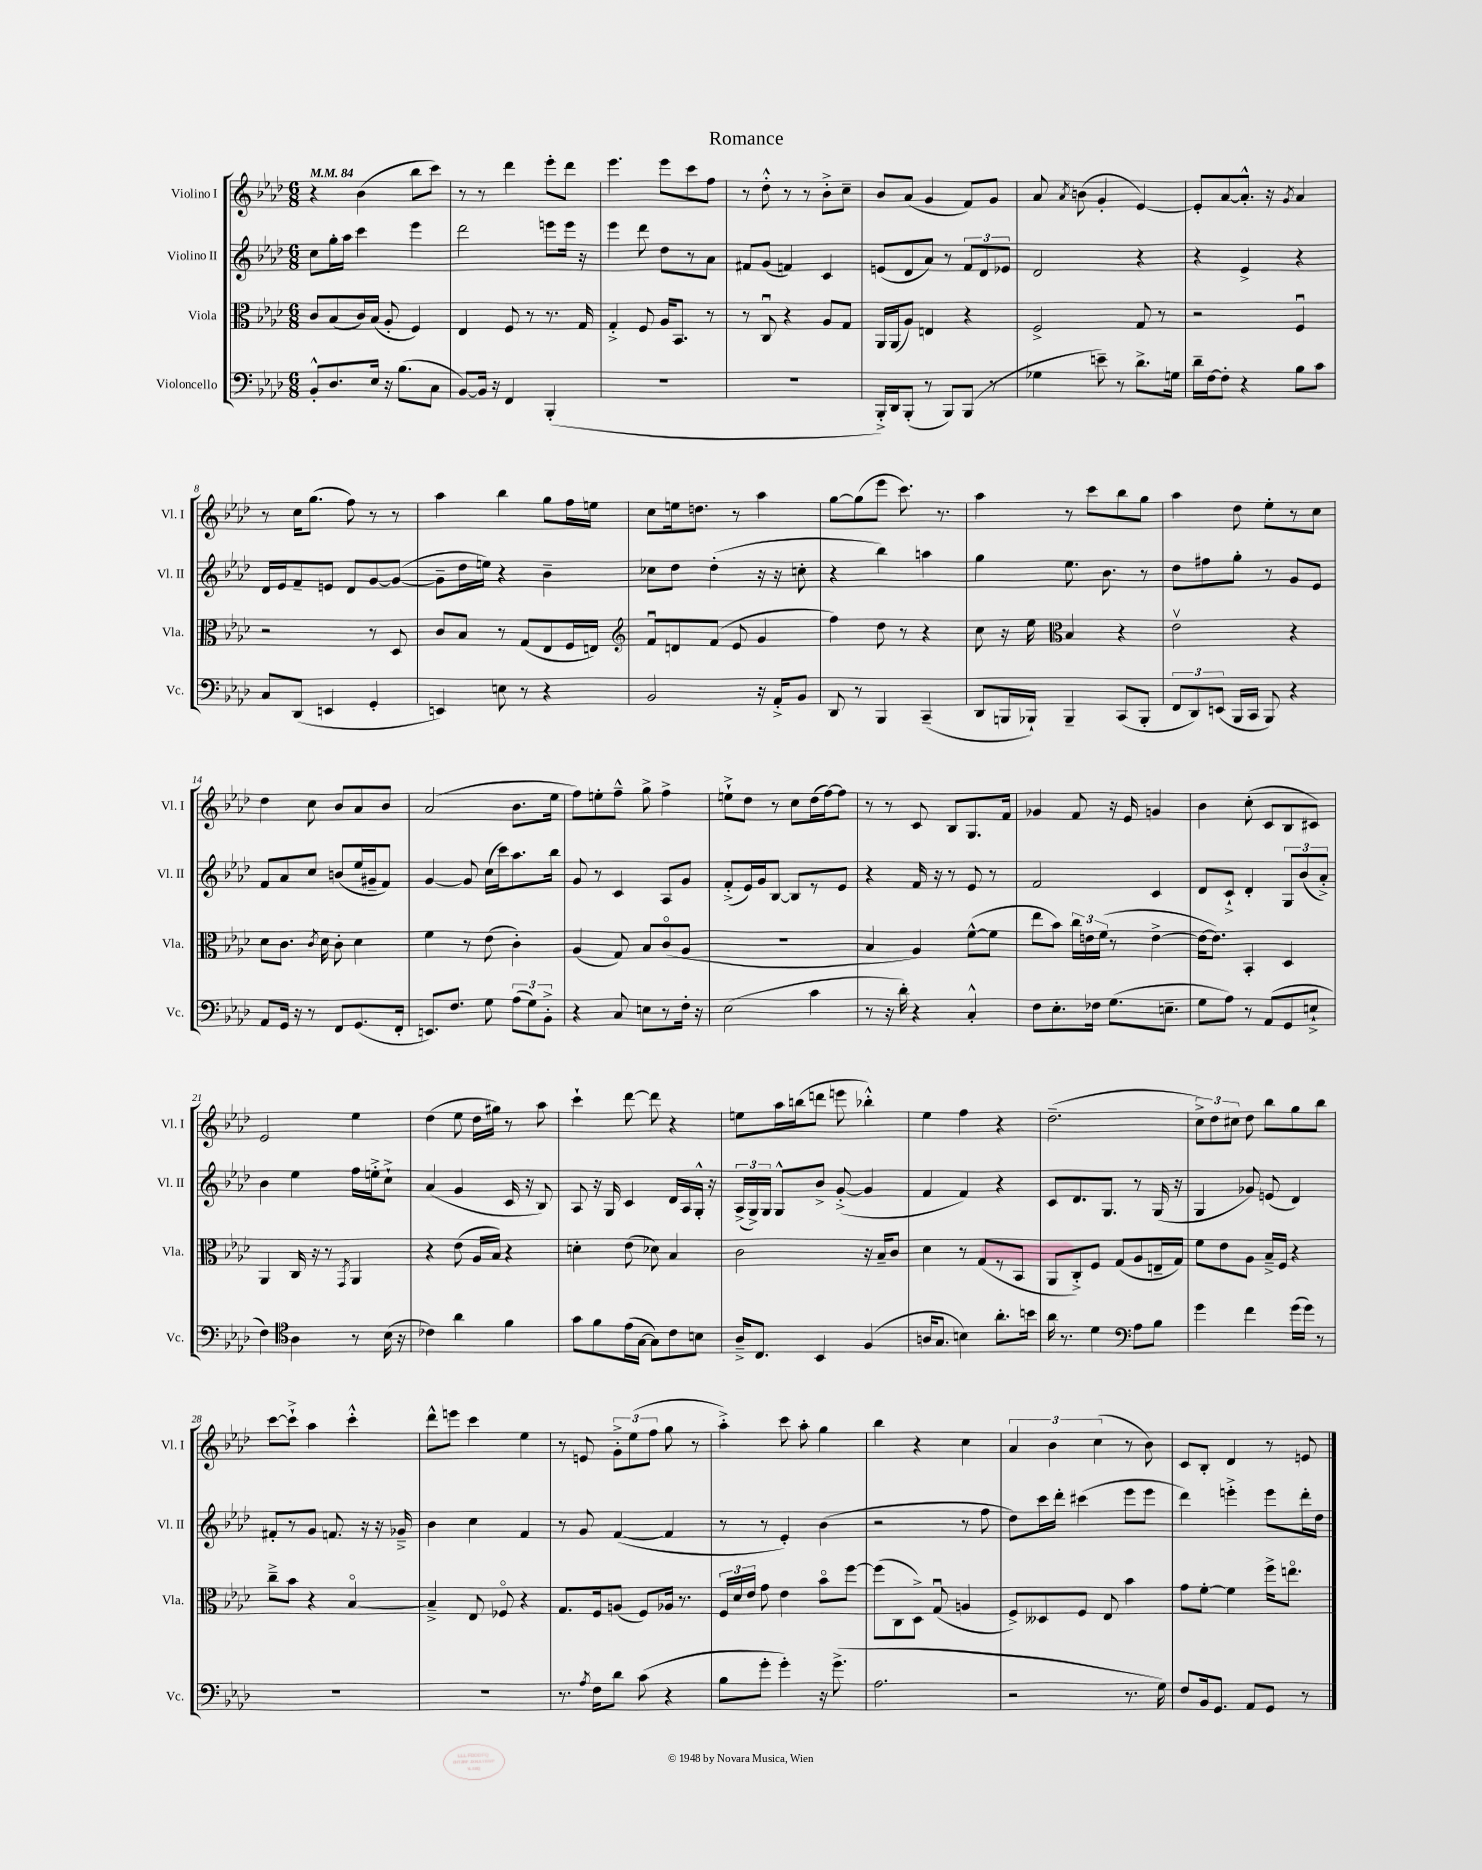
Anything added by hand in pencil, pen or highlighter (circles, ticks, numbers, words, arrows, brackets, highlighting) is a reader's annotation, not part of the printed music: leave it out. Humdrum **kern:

**kern	**kern	**kern	**kern
*part4	*part3	*part2	*part1
*staff4	*staff3	*staff2	*staff1
*I"Violoncello	*I"Viola	*I"Violino II	*I"Violino I
*I'Vc.	*I'Vla.	*I'Vl. II	*I'Vl. I
*clefF4	*clefC3	*clefG2	*clefG2
*k[b-e-a-d-]	*k[b-e-a-d-]	*k[b-e-a-d-]	*k[b-e-a-d-]
*M6/8	*M6/8	*M6/8	*M6/8
*MM84	*MM84	*MM84	*MM84
=1	=1	=1	=1
8BB-'^^/L	8c/L	8cc\L	4r
8.D-/	(8B-/	16gg'\L	.
.	.	16aa-\JJ	.
.	16c/L)	4ccc\	(4b-\
16E-/Jk	(16B-/JJ	.	.
16r	8A-'/	.	.
(8.B-\L	.	.	.
.	4F/)	4eee-\	8bb-\L
8C\J	.	.	8ccc\J)
=2	=2	=2	=2
[8BB-/L)	4E-/	2ddd-\	8r
16BB-/Jk]	.	.	8r
16r	.	.	.
4FF/	8F/	.	4ddd-\
.	8r	.	.
(4BBB-'/	8.r	8eeen\L	8eee-'\L
.	.	16eee\Jk	8ddd-\J
.	16G/	16r	.
=3	=3	=3	=3
2.r	4G'^/	4eee-\	4.eee-\
.	8F/	8ddd-\	.
.	16A-/KL	8dd-\L	8eee-\L
.	8.BB-/J	.	.
.	.	8r	8ccc\
.	8r	8a-\J	8ff\J
=4	=4	=4	=4
2.r	8r	8f#X/L	8r
.	8Cu/	(8g/J	8dd-'^^\
.	4r	4fn/)	8r
.	.	.	8r
.	8A-/L	4c/	8b-'^\L
.	8G/J	.	8cc~\J
=5	=5	=5	=5
16BBB-'^/LL)	16AA-/LL	(8en/L	8b-/L
16DD-/J	(16AA-/J	.	.
(8BBB-'/J	8A-/J)	8d-/	(8a-/J
8r	4En/	8a-/J)	4g/
8BBB-/L)	.	8r	.
(8BBB-/J	4r	12f/L	8f/L)
.	.	12d-/	.
8r	.	.	8g/J
.	.	12e-X/J	.
=6	=6	=6	=6
4G-X\	2F^/	2d-/	8a-/
.	.	.	8qa-/
.	.	.	(8bn\
8en~\)	.	.	4g'/
8r	.	.	.
8.d-^\L	8G/	4r	[4e-/)
.	8r	.	.
16Gn\Jk	.	.	.
=7	=7	=7	=7
16d-~\LL	2r	4r	8e-'/L]
[16F\J	.	.	.
8F'\J]	.	.	[8a-/
4r	.	4e-^/	8.a-'^^/J]
.	.	.	16r
.	.	.	8qg/
8B-\L	4Fu/	4r	4a-/
8c\J	.	.	.
!!LO:LB:g=z
=8	=8	=8	=8
8C/L	2r	16d-/LL	8r
.	.	16e-/J	.
(8DD-/J	.	8f~/	16cc\KL
.	.	.	(8.gg\J
4EEn/	.	8en/J	.
.	.	8d-/L	8ff\)
4GG'/	8r	[8g/	8r
.	8D-/	(8g/J_	8r
=9	=9	=9	=9
4EEn/)	8c/L	8g~\L]	4aa-\
.	8B-/J	16dd-\L	.
.	.	16een\JJ)	.
8En\	8r	4r	4bb-\
8r	(8G/L	.	.
4r	8E-/	4b-~\	8gg\L
.	16F/L	.	16ff\L
.	16En/JJ)	.	16een\JJ
=10	=10	=10	=10
*	*clefG2	*	*
2BB-/	8fu/L	8cc-X\L	8cc\L
.	8dn/	8dd-\J	16een\k
.	.	.	8.ddn\J
.	(8f/J	(4dd-'\	.
.	8e-/	.	8r
16r	4g/	16r	4aa-\
16AA-'^/KL	.	16r	.
8BB-/J	.	8ccn'\	.
=11	=11	=11	=11
8DD-/	4ff\)	4r	[8gg\L
8r	.	.	(8gg\]
4BBB-/	8dd-\	4bb-\)	8eee-\J
.	8r	.	8.ccc\)
(4CC~/	4r	4aan\	.
.	.	.	8.r
=12	=12	=12	=12
8DD-/L	8cc\	4gg\	4aa-\
16BBBn/L	16r	.	.
16BBB-X`/JJ)	16ee-\	.	.
*	*clefC3	*	*
4BBB-~/	4B-/	8.ee-\	8r
.	.	.	8ccc\L
.	.	8.b-\	.
(8CC/L	4r	.	8bb-\
8BBB-'/J	.	8r	8gg\J
=13	=13	=13	=13
12FF/L	2e-v\	8dd-\L	4aa-\
12DD-/)	.	.	.
.	.	8ff#X\	.
(12EEn/J	.	.	.
16BBB-/LL	.	8gg'\J	8dd-\
16CC/JJ	.	.	.
8BBB-/)	.	8r	8ee-'\L
4r	4r	8g/L	8r
.	.	8e-/J	8cc\J
!!LO:LB:g=z
=14	=14	=14	=14
8AA-/L	8d-\L	8f/L	4dd-\
16GG/Jk	8.c\J	8a-/	.
16r	.	.	.
8r	.	8cc/J	8cc\
.	8qc/	.	.
.	16d-\	.	.
8FF/L	8c'\	(8bn/L	8b-/L
(8.GG/	4d-\	16ee-/L	8a-/
.	.	16g#X~/J	.
.	.	8f/J)	8b-/J
16FF'/Jk	.	.	.
=15	=15	=15	=15
8.EEn/L)	4f\	[4g/	(2a-/
8.F/J	.	.	.
.	8r	8g/]	.
8G\	(8e-\	(16cc\LL	.
.	.	16ccc\J)	.
(12A-\L	4c'\)	8.aa-\	8.b-\L
12G\)	.	.	.
12BB-'^\J	.	.	.
.	.	16bb-\Jk	16ee-\Jk
=16	=16	=16	=16
4r	(4A-/	8g/	8ff\L)
.	.	8r	8een'\
8C/	8G/)	4c/	8ff~^^\J
8En\L	8B-/L	.	8gg^\
8r	(8c/	8A-/L	4ff^\
16F'\Jk	8A-/J	8g/J	.
16r	.	.	.
=17	=17	=17	=17
(2E-\	2.r	(8f'^/L	8een`^\L
.	.	16e-/L)	8dd-\J
.	.	16g/J	.
.	.	[8B-/J	8r
.	.	8B-/L]	8cc\L
4c\	.	8r	(16dd-\L
.	.	.	[16ff\J)
.	.	8e-/J	8ff\J]
=18	=18	=18	=18
8r	4B-/	4r	8r
16r	.	.	8r
16d-'\)	.	.	.
4r	4A-/)	16f/	8c/
.	.	16r	.
.	.	8r	8B-/L
4C'^^/	([8f^^\L	8e-/	8.G/
.	8f\J]	8r	.
.	.	.	16f/Jk
=19	=19	=19	=19
8F\L	8ee-\L	2f/	4g-X/
8.E-'\	8b-\J)	.	.
.	24cc\LL	.	8f/
.	24en\	.	.
16F-X\Jk	.	.	.
.	(24f\JJ	.	.
(8.G\L	8r	.	16r
.	.	.	16e-/
.	[4e^\	4c/	4gn/
8.En~\J	.	.	.
=20	=20	=20	=20
8G\L	16e\KL_	8d-/L	4b-\
.	8.e\J])	.	.
8A-\J)	.	8c`^/J	.
8r	4BB-'/	4d-'/	(8cc'\
(8AA-/L	.	.	8c/L
8GG/	4D-/	12G/L	8B-/
.	.	(12b-/	.
8En`^/J	.	.	8c#X/J)
.	.	12a-'^/J)	.
!!LO:LB:g=z
=21	=21	=21	=21
4F\)	4AA-/	4b-\	2e-/
*clefC4	*	*	*
4A-\	16C/	4ee-\	.
.	16r	.	.
.	8r	.	.
.	8qGG/	.	.
8r	4AA-/	16ff\LL	4ee-\
.	.	16een'^\J	.
(16B-\	.	8cc`^\J	.
16r	.	.	.
=22	=22	=22	=22
4c-X\)	4r	(4a-/	(4dd-\
4a-\	(8e-\	4g/	8ee-\
.	16A-/LL	.	16dd-\LL
.	16B-/JJ)	.	16gg#X\JJ)
4f\	4r	16c/	8r
.	.	16r	.
.	.	8B-/)	8aa-\
=23	=23	=23	=23
8g\L	4dn'\	8A-/	4ccc`\
8f\	.	16r	.
.	.	16G/	.
(16e-\L	(8e-\	4c/	[8ddd-\
[16G\JJ	.	.	.
8G\L])	8d-X\)	.	8ddd-\]
8c\	4B-/	16d-/LL	4r
.	.	16A-/	.
8Bn\J	.	16G'^^/JJ	.
.	.	16r	.
=24	=24	=24	=24
16A-~^/KL	2c\	(24A-^/LL	8een\L
.	.	24G^/)	.
8.C/J	.	.	.
.	.	24G/JJ	.
.	.	8G^^/L	16aa-\L
.	.	.	(16bbn\J
4BB-/	.	8b-^/J	8dddn\J
.	.	([8g'^/	8eeen\
(4F/	16r	4g/]	4bb-X'^^\)
.	16B-~/KL	.	.
.	8c/J	.	.
=25	=25	=25	=25
16An/KL	4d-\	4f/	4ee-\
8.G/J	.	.	.
4Bn\)	8r	4f/)	4ff\
.	(8G/L	.	.
8.a-'\L	8r	4r	4r
.	8BB-/J	.	.
16bn\Jk	.	.	.
=26	=26	=26	=26
16a-\	8AA-/L	8c/L	(2.dd-~\
8.r	.	.	.
.	8C'^/)	8.d-/	.
4d-\	8F/J	.	.
.	.	8.G/J	.
.	(8G/L	.	.
*clefF4	*	*	*
8A-\L	8A-/	8r	.
8B-\J	16En~/L	(16G/	.
.	16G/JJ)	16r	.
=27	=27	=27	=27
4g\	8f\L	4G/	12cc^\L)
.	.	.	12dd-\
.	8e-\	.	.
.	.	.	12cc#X\J
4f\	8A-\J	8g-X/)	8dd-\
.	16B-~^/LL	(8en/	8bb-\L
.	16F/JJ	.	.
(16g\LL	4r	4d-/)	8gg\
16g\JJ)	.	.	.
8r	.	.	8bb-\J
!!LO:LB:g=z
=28	=28	=28	=28
2.r	8cc~^\L	8f#X'/L	[8ccc\L
.	8b-\J	8r	8ccc`^\J]
.	4r	8g/J	4aa-\
.	.	8.fn/	.
.	[4B-/	.	4ccc'^^\
.	.	16r	.
.	.	16r	.
.	.	16g-X~^/	.
=29	=29	=29	=29
2.r	4B-~^/]	4b-\	8ddd-^^\L
.	.	.	8eeen\J
.	8E-/	4cc\	4ccc\
.	8F-X/	.	.
.	4r	4f/	4ee-\
=30	=30	=30	=30
8.r	8.G/L	8r	8r
.	.	8g/	8en/
8qA-/	.	.	.
16F\KL	16F/k	.	.
8d-\J	(8An/J	([4f/	12g'^\L
.	.	.	(12ee-\
(8c\	8F/L)	.	.
.	.	.	12ff\J
4r	16A-X/Jk	4f/]	8gg\
.	8.r	.	.
.	.	.	8r
=31	=31	=31	=31
8B-\L	24F/LL	8r	4aa-'^\)
.	24d-/	.	.
.	24e-/JJ	.	.
8g'\J	8g\	8r	.
4g'\)	4e-\	4e-'/)	8ccc\
.	.	.	8aa-'\
16r	8b-\L	(4b-\	4gg\
(8.g^\	.	.	.
.	[8ff\J	.	.
=32	=32	=32	=32
2.A-\	(8ff\L]	2r	4bb-\
.	8C\	.	.
.	8D-^\J)	.	4r
.	(8Gu/	.	.
.	4An/	8r	4cc\
.	.	8ff\	.
=33	=33	=33	=33
2r	8F^/L)	8dd-\L)	6a-/
.	8D--X/	16ccc\L	.
.	.	.	6b-\
.	.	16ddd-'\JJ	.
.	8F/J	(4ccc#X\	.
.	.	.	(6cc\
.	8E-/	.	.
8.r	4b-\	8eee-\L	8r
.	.	8eee-\J	8b-\)
16G\)	.	.	.
=34	=34	=34	=34
8F/L	8g\L	4ddd-\)	8c/L
16BB-/k	[8f'\J	.	8B-'/J
8.GG/J	.	.	.
.	4f\]	4eeen'^\	4d-/
8AA-/L	.	.	.
8GG/J	16ff^\KL	8eee\L	8r
.	8.een\J	.	.
8r	.	16ddd-'\L	8en/
.	.	16dd-\JJ	.
==	==	==	==
*-	*-	*-	*-
